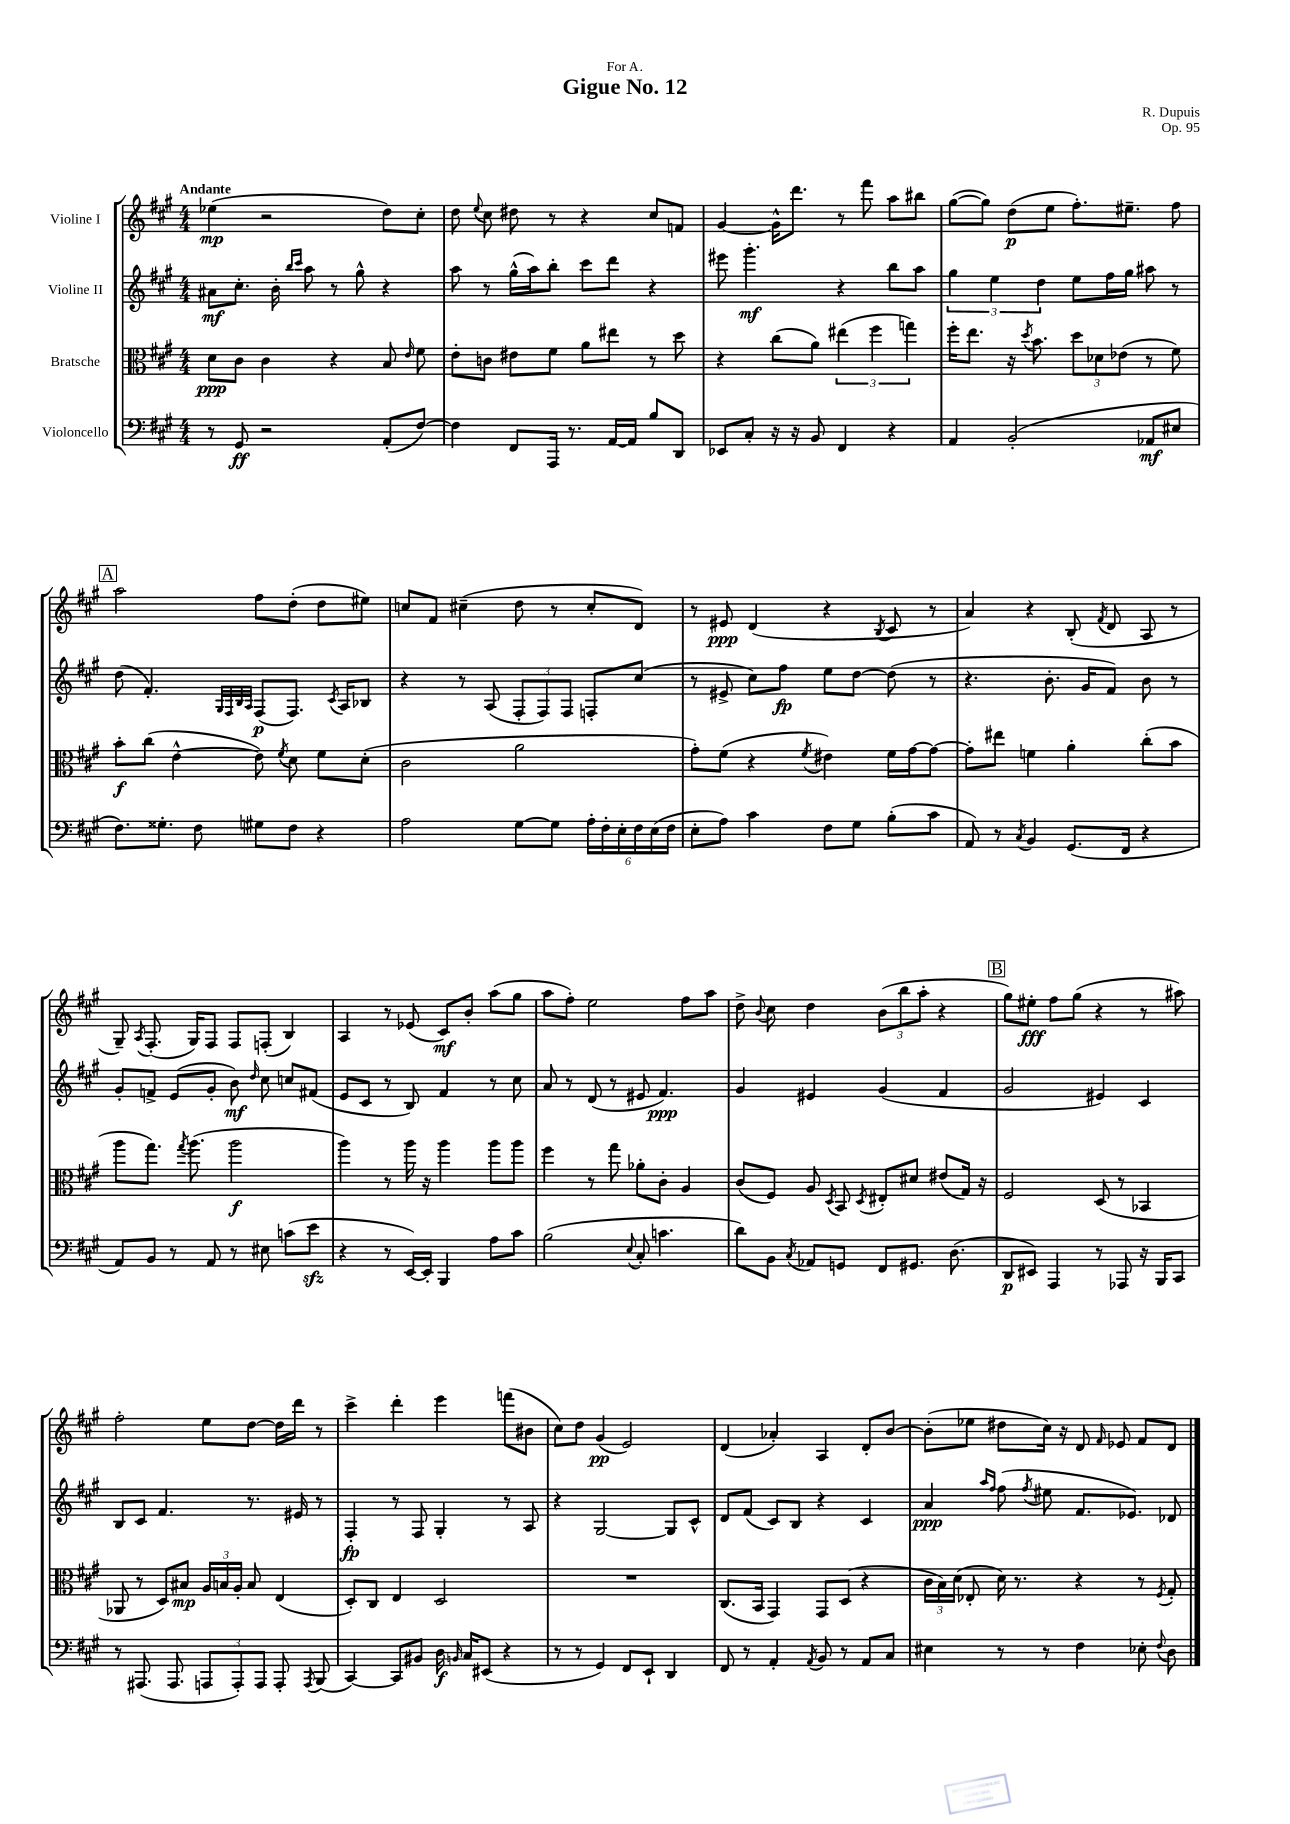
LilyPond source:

\header { title = "Gigue No. 12" composer = "R. Dupuis" dedication = "For A." opus = "Op. 95" }
<<
\new StaffGroup <<
\new Staff = "s0" \with { instrumentName = "Violine I" } {
    \clef treble \key a \major \numericTimeSignature \time 4/4 \tempo "Andante"
    \autoBeamOff ees''4\mp( r2 d''8[) cis''8]-. |
    d''8 \appoggiatura { e''8 } cis''8 dis''8 r8 r4 cis''8[ f'8] |
    gis'4~ gis'16[-^ d'''8.] r8 fis'''8 a''8[ bis''8] |
    gis''8[~( gis''8]) d''8[\p( e''8] fis''8.[-.) eis''8.]-- fis''8 |
    \mark \markup { \box "A" } a''2 fis''8[ d''8]-.( d''8[ eis''8]) |
    c''8[ fis'8] cis''4--( d''8 r8 cis''8[-. d'8]) |
    r8 eis'8\ppp d'4( r4 \acciaccatura { b8 } cis'8 r8 |
    a'4) r4 b8-.( \acciaccatura { fis'8 } d'8 a8 r8 |
    gis8--) \acciaccatura { a8 } fis8.-.( gis16[) fis8] fis8[ f8]-.( b4) |
    a4 r8 ees'8( cis'8[\mf) b'8]-. a''8[( gis''8] |
    a''8[ fis''8]-.) e''2 fis''8[ a''8] |
    d''8-> \appoggiatura { b'8 } cis''8 d''4 \tuplet 3/2 { b'8[( b''8 a''8]-. } r4 |
    \mark \markup { \box "B" } gis''8[) eis''8]-.\fff fis''8[ gis''8]( r4 r8 ais''8) |
    fis''2-. e''8[ d''8]~ d''16[ d'''16] r8 |
    cis'''4-> d'''4-. e'''4 f'''8[( bis'8] |
    cis''8[) d''8] gis'4\pp( e'2) |
    d'4( aes'4-.) a4 d'8[-. b'8]~ |
    b'8[-.( ees''8] dis''8[ cis''16]) r16 d'8 \grace { fis'16 } ees'8 fis'8[ d'8] \bar "|." |
}
\new Staff = "s1" \with { instrumentName = "Violine II" } {
    \clef treble \key a \major \numericTimeSignature \time 4/4
    \autoBeamOff ais'8[\mf cis''8.]-. b'16-. \grace { b''16[ cis'''16] } a''8 r8 gis''8-^ r4 |
    a''8 r8 gis''16[-^( a''16) b''8]-. cis'''8[ d'''8] r4 |
    eis'''8 gis'''4.-.\mf r4 b''8[ a''8] |
    \tuplet 3/2 { gis''4 e''4 d''4 } e''8[ fis''16 gis''16] ais''8 r8 |
    \mark \markup { \box "A" } d''8( fis'4.-.) \grace { gis32[ fis32 b32 a32] } fis8[\p( fis8.]) \acciaccatura { cis'8 } a16[ bes8] |
    r4 r8 a8( \tuplet 3/2 { fis8[-. fis8) fis8] } f8[-. cis''8]( |
    r8 eis'8-> cis''8[) fis''8]\fp e''8[ d''8]~ d''8( r8 |
    r4. b'8.-. gis'16[ fis'8]) b'8 r8 |
    gis'8[-. f'8]-> e'8[( gis'8]-. b'8\mf) \grace { d''16 } cis''8 c''8[ fis'8]( |
    e'8[ cis'8] r8 b8) fis'4 r8 cis''8 |
    a'8 r8 d'8( r8 eis'8 fis'4.\ppp) |
    gis'4 eis'4 gis'4( fis'4 |
    \mark \markup { \box "B" } gis'2 eis'4) cis'4 |
    b8[ cis'8] fis'4. r8. eis'16 r8 |
    fis4-.\fp r8 fis8 gis4-. r8 a8 |
    r4 gis2~ gis8[ cis'8]-^ |
    d'8[ fis'8]( cis'8[) b8] r4 cis'4 |
    a'4\ppp \grace { a''16[ fis''16] } fis''8( \acciaccatura { fis''8 } eis''8 fis'8.[ ees'8.]) des'8 \bar "|." |
}
\new Staff = "s2" \with { instrumentName = "Bratsche" } {
    \clef alto \key a \major \numericTimeSignature \time 4/4
    \autoBeamOff d'8[\ppp cis'8] cis'4 r4 b8 \grace { e'16 } fis'8 |
    e'8[-. c'8] eis'8[ fis'8] a'8[ eis''8] r8 d''8 |
    r4 cis''8[( a'8]) \tuplet 3/2 { eis''4( fis''4 g''4) } |
    fis''16[-. e''8.] r16 \acciaccatura { d''8 } b'8. \tuplet 3/2 { d''8[ des'8 ees'8]( } r8 fis'8) |
    \mark \markup { \box "A" } b'8[-.\f cis''8]( e'4~-^ e'8) \acciaccatura { fis'8 } d'8 fis'8[ d'8]-.( |
    cis'2 a'2 |
    gis'8[-.) fis'8]( r4 \acciaccatura { fis'8 } eis'4) fis'16[ gis'16~ gis'8]~ |
    gis'8[-. eis''8] f'4 a'4-. cis''8[-.( b'8] |
    a''8[ gis''8.]) \acciaccatura { gis''8 } a''8.( a''2\f |
    a''4) r8 a''16 r16 a''4 a''8[ a''8] |
    fis''4 r8 gis''8 aes'8[-. cis'8]-. a4 |
    cis'8[( fis8]) a8 \acciaccatura { d8 } b,8 \acciaccatura { d8 } eis8[-. dis'8] eis'8[( gis16]) r16 |
    \mark \markup { \box "B" } fis2 d8( r8 bes,4 |
    aes,8 r8 d8[) bis8]\mp \tuplet 3/2 { a16[ b16 a16]-. } b8 e4( |
    d8[-.) cis8] e4 d2 |
    R1 |
    cis8.[( b,16] gis,4) gis,8[ d8]( r4 |
    \tuplet 3/2 { cis'16[ b16) d'16]( } ees8-. d'16) r8. r4 r8 \acciaccatura { fis8 } gis8-. \bar "|." |
}
\new Staff = "s3" \with { instrumentName = "Violoncello" } {
    \clef bass \key a \major \numericTimeSignature \time 4/4
    \autoBeamOff r8 gis,8\ff r2 a,8[-.( fis8]~) |
    fis4 fis,8[ a,,16] r8. a,16[~ a,16] b8[ d,8] |
    ees,8[ cis8]-. r16 r16 b,8 fis,4 r4 |
    a,4 b,2-.( aes,8[\mf eis8] |
    \mark \markup { \box "A" } fis8.[) gisis8.]-. fis8 gis8[ fis8] r4 |
    a2 gis8[~ gis8] \tuplet 6/4 { a16[-. fis16-. e16-. fis16 e16( fis16] } |
    e8[-. a8]) cis'4 fis8[ gis8] b8[-.( cis'8] |
    a,8) r8 \acciaccatura { cis8 } b,4 gis,8.[( fis,16] r4 |
    a,8[) b,8] r8 a,8 r8 eis8 c'8[( e'8]\sfz |
    r4 r8 e,16[~) e,16]-. b,,4 a8[ cis'8] |
    b2( \appoggiatura { e8 } cis8-. c'4. |
    d'8[) b,8] \acciaccatura { cis8 } aes,8[ g,8] fis,8[ gis,8.] d8.( |
    \mark \markup { \box "B" } d,8[\p eis,8]) a,,4 r8 aes,,8 r16 b,,16[ cis,8] |
    r8 ais,,8.( ais,,8. \tuplet 3/2 { a,,8[ a,,8-.) a,,8] } a,,8-. \acciaccatura { a,,8 } b,,8( |
    cis,4~) cis,8[ bis,8] d16\f \grace { b,16 } cis16[ eis,8]( r4 |
    r8 r8 gis,4) fis,8[ e,8]-! d,4 |
    fis,8 r8 a,4-. \acciaccatura { a,8 } b,8 r8 a,8[ cis8] |
    eis4 r8 r8 fis4 ees8-. \appoggiatura { fis8 } d8 \bar "|." |
}
>>
>>
\layout { \context { \Score \remove "Bar_number_engraver" } }
